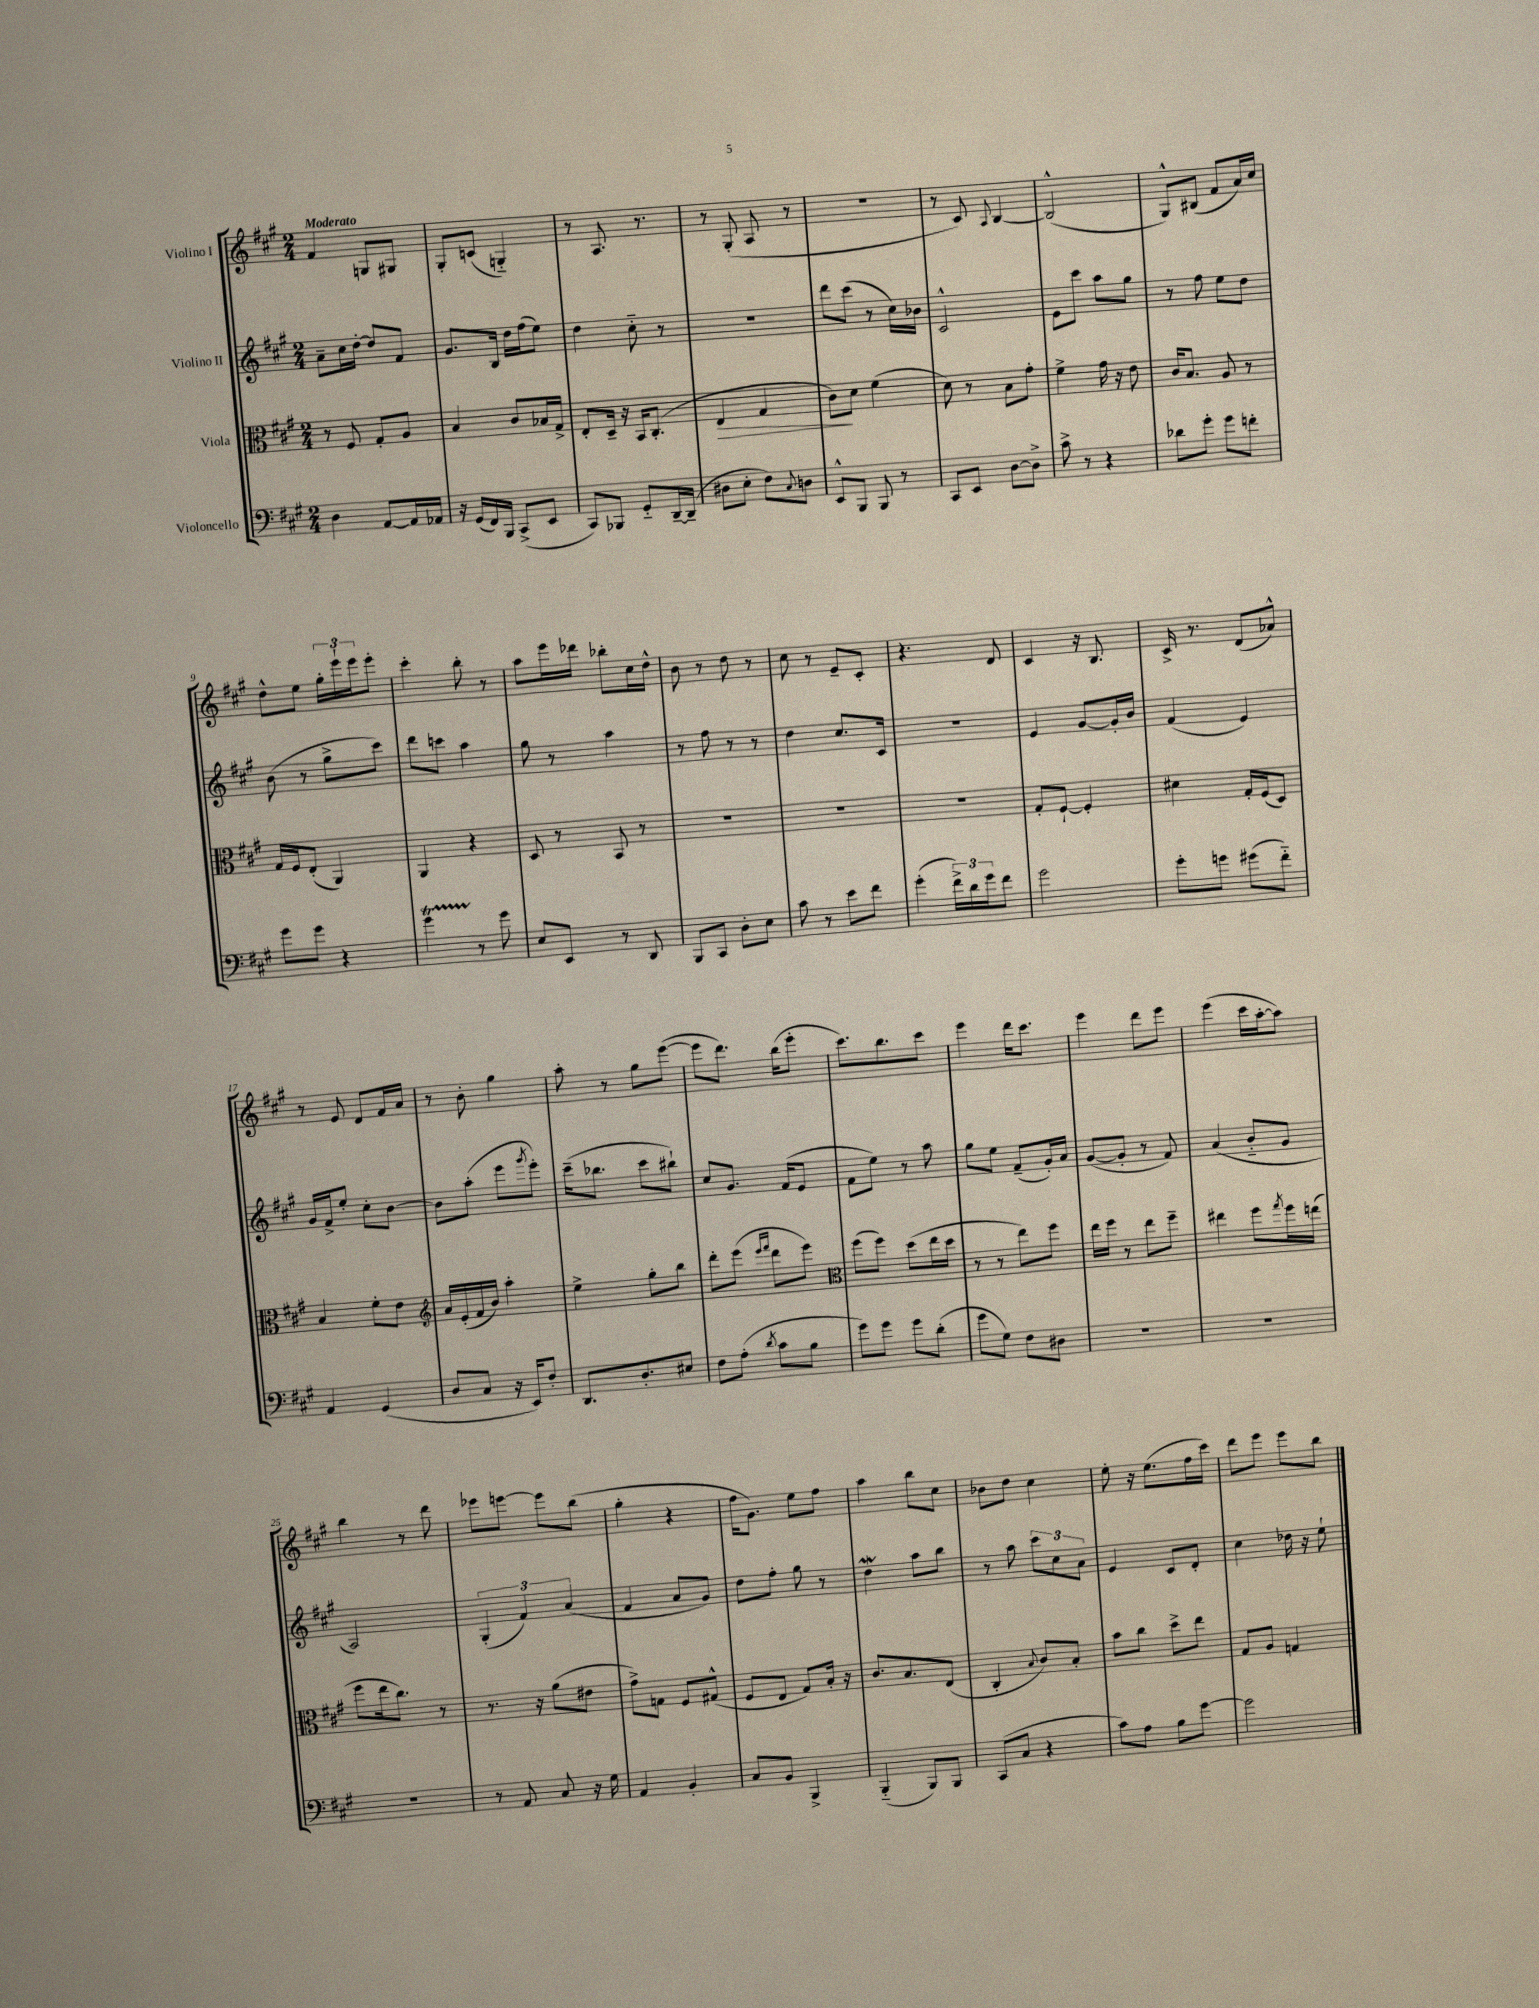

**kern	**kern	**kern	**kern
*staff4	*staff3	*staff2	*staff1
*clefF4	*clefC3	*clefG2	*clefG2
*k[f#c#g#]	*k[f#c#g#]	*k[f#c#g#]	*k[f#c#g#]
*M2/4	*M2/4	*M2/4	*M2/4
4D\	8r	8a~\L	4f#/
.	8F#/	16cc#\L	.
.	.	[16dd'\JJ	.
[8AA/L	8G#'/L	8dd/]L	8G/L
16AA/]L	8A/J	8f#/J	8G#/J
16AA-/JJ	.	.	.
=	=	=	=
16r	4B/	8.g#/L	8G#'/L
(16GG#/LL	.	.	.
16FF#/)	.	.	(8c/J
16BBB/JJ	.	16B/Jk	.
(8CC#^/L	8c#/L	16dd\LL	4G'~/)
.	.	(16ff#\J	.
8EE/J	16B-/L	8ee\J)	.
.	16G#^/JJ	.	.
=	=	=	=
8CC#/L)	8E'/L	4dd\	8r
8BBB-/J	16D~/Jk	.	8.A/
.	16r	.	.
8GG#'~/L	16BB/LK	8cc#'~\	.
.	(8.C#'/J	.	8.r
[16DD~/L	.	8r	.
(16DD~/]JJ	.	.	.
=	=	=	=
8D#\L	4E/	2r	8r
8E'\J	.	.	(8G#'/
8F#\L)	4G#/	.	8A/
8qqC#/	.	.	.
8D\J	.	.	8r
=	=	=	=
8EE^^/L	8c#\L)	8ddd\L	2r
8BBB/J	8d\J	(8ccc#\J	.
8BBB/	(4f#\	8r	.
8r	.	16cc#\LL)	.
.	.	16b-\JJ	.
=	=	=	=
8CC#/L	8d\)	2c#^^/	8r
8EE/J	8r	.	8c#/)
.	.	.	8qqA/
[8D\L	8B\L	.	[4B/
8D^\]J	8g#'\J	.	.
=	=	=	=
8c#^\	4f#^\	8e\L	(2B^^/]
8r	.	8ccc#\J	.
4r	16g#\	8aa\L	.
.	16r	.	.
.	8e\	8gg#\J	.
=	=	=	=
8d-\L	16c#/LK	8r	8G#^^/L)
.	8.B/J	.	.
8g#'\J	.	8ff#\	(8B#/J
8g#\L	8A/	8ee\L	8f#/L
8f'\J	8r	8dd\J	16a/L)
.	.	.	16cc#/JJ
=	=	=	=
8g#\L	16G#/LL	(8b\	8dd^^\L
.	16F#/J	.	.
8g#\J	(8E'/J	8r	8ee\J
4r	4AA/)	8gg#^\L	24gg#'\LL
.	.	.	24eee`\
.	.	.	24eee\J
.	.	8ccc#\J)	8eee'\J
=	=	=	=
4g#\	4AA/	8ddd\L	4ccc#'\
.	.	8ccc\J	.
8r	4r	4aa\	8bb'\
8g#\	.	.	8r
=	=	=	=
8E/L	8D/	8gg#\	8aa\L
8EE/J	8r	8r	16eee\L
.	.	.	16ddd-\JJ
8r	8BB/	4aa\	8bb-'\L
8DD/	8r	.	16cc#\L
.	.	.	16dd^^\JJ
=	=	=	=
8BBB/L	2r	8r	8b\
8CC#/J	.	8ff#\	8r
8D'\L	.	8r	8dd\
8E\J	.	8r	8r
=	=	=	=
8c#\	2r	4dd\	8cc#\
8r	.	.	8r
8e\L	.	8.cc#/L	8e~/L
8f#\J	.	.	8c#'/J
.	.	16c#/Jk	.
=	=	=	=
(4g#'\	2r	2r	4.r
24f#^\LL)	.	.	.
24d\	.	.	.
24g#\J	.	.	.
8f#\J	.	.	8d/
=	=	=	=
2g#\	8G#'/L	4e/	4c#/
.	[8F#`/J	.	.
.	4F#'/]	[8g#/L	16r
.	.	.	8.B/
.	.	16g#'/]L	.
.	.	16b/JJ	.
=	=	=	=
8g#'\L	4d#\	(4f#/	16c#^/
.	.	.	8.r
8g\J	.	.	.
(8g#\L	16G#'/LL	4e/)	(8d/L
.	(16F#/J	.	.
8f#'~\J)	8D/J)	.	8a-^^/J)
=	=	=	=
4AA/	4B/	16g#/LL	8r
.	.	16f#^/J	.
.	.	8ee'/J	8e/
(4GG#/	8f#'\L	8cc#'\L	8d/L
.	8e\J	[8b\J	16f#/L
.	.	.	16a/JJ
=	=	=	=
*	*clefG2	*	*
8D/L	16a/LL	8b\]L	8r
.	(16e'/	.	.
8C#/J	16f#/	(8aa'\J	8b'\
.	16b/JJ)	.	.
16r	4aa'\	8eee\L	4gg#\
16EE/LK)	.	.	.
.	.	8qggg#/	.
8F#'/J	.	8eee'\J)	.
=	=	=	=
8.DD/L	4ee^\	(16ccc#~\LK	8aa'\
.	.	8.bb-\J	.
.	.	.	8r
8.D'/	.	.	.
.	8gg#'\L	8ccc#\L	8gg#\L
8E#/J	8bb\J	8bb#`\J)	([8eee\J
=	=	=	=
8F#\L	8ddd'\L	8cc#/L	8eee\]L
(8A'\J	(8eee\J	8.g#/J	8.ddd\J)
.	16qqeee/LL	.	.
8qd/	16qqfff#/JJ	.	.
8c#\L	8ddd\L	.	.
.	.	(16f#/LK	(16bb\LK
8B\J	8eee\J)	8e/J	8eee'\J
=	=	=	=
*	*clefC3	*	*
8g#\L)	(8ff#\L	8f#\L	8.ccc#\L)
8g#\J	8ff#\J)	8ee\J)	.
.	.	.	8.bb\
8g#\L	(8dd\L	8r	.
(8d'\J	16ee\L	8aa\	8ccc#\J
.	16dd\JJ	.	.
=	=	=	=
8g#\L	8r	8gg#\L	4eee\
8G#\J)	8r	8ee\J	.
8F#\L	8ee\L)	(8f#~/L	16ddd\LK
.	.	.	8.ccc#\J
8D#\J	8ff#\J	16g#'/L)	.
.	.	16a/JJ	.
=	=	=	=
2r	16ee\LL	([8g#/L	4eee\
.	16ff#\JJ	.	.
.	8r	8g#'/]J	.
.	8ee\L	8r	8ddd\L
.	8ff#~\J	8f#/)	8eee\J
=	=	=	=
2r	4ee#\	(4a/	(4eee\
.	8ff#\L	8b'~/L	16ccc#\LL
.	.	.	[16aa'\J
.	8qgg#/	.	.
.	16ff#\L	8g#/J	8aa\]J)
.	(16ee\JJ	.	.
=	=	=	=
2r	8ff#\L	2A/)	4bb\
.	16ee\k	.	.
.	8.cc#\J)	.	.
.	.	.	8r
.	8r	.	8ddd\
=	=	=	=
8r	8.r	(6G#'/	8eee-\L
8AA/	.	.	[8eee\J
.	.	6f#/)	.
.	16r	.	.
8C#/	(8a\L	.	8eee\]L
.	.	(6a/	.
16r	8e#\J	.	(8bb\J
16G#\	.	.	.
=	=	=	=
4AA/	8g#^\L)	4f#/	4gg#'\
.	8G\J	.	.
4BB'/	8F#/L	8a/L	4r
.	(8G#^^/J	8g#/J)	.
=	=	=	=
8C#/L	8F#/L	8dd\L	16ff#\LK
.	.	.	8.g#\J)
8BB/J	8E/J	8ff#'\J	.
4BBB^/	8G#/L)	8gg#\	8ee\L
.	16B'/Jk	8r	8ff#\J
.	16r	.	.
=	=	=	=
(4BBB'~/	8.c#/L	4dd\	4aa\
.	8.B/	.	.
8BBB/L)	.	8aa\L	8bb\L
8BBB/J	(8E/J	8bb\J	8cc#\J
=	=	=	=
(8CC#/L	4C#'/	8r	8b-\L
8C#/J	.	8aa\	8dd\J
.	8qqB/	.	.
4r	8c#/L)	12ccc#\L	4cc#\
.	.	12cc#\	.
.	8B'/J	.	.
.	.	12a\J	.
=	=	=	=
8c#\L)	8b\L	4e/	8ee'\
8A\J	8cc#\J	.	16r
.	.	.	(8.ee\L
8B\L	8dd^\L	8c#/L	.
[8g#\J	8ee\J	8d'/J	16ff#\L
.	.	.	16ccc#\JJ)
=	=	=	=
2g#\]	8G#/L	4cc#\	8ddd\L
.	8A/J	.	8eee\J
.	4G/	16dd-\	8eee\L
.	.	16r	.
.	.	8ee`\	8bb\J
==	==	==	==
*-	*-	*-	*-
